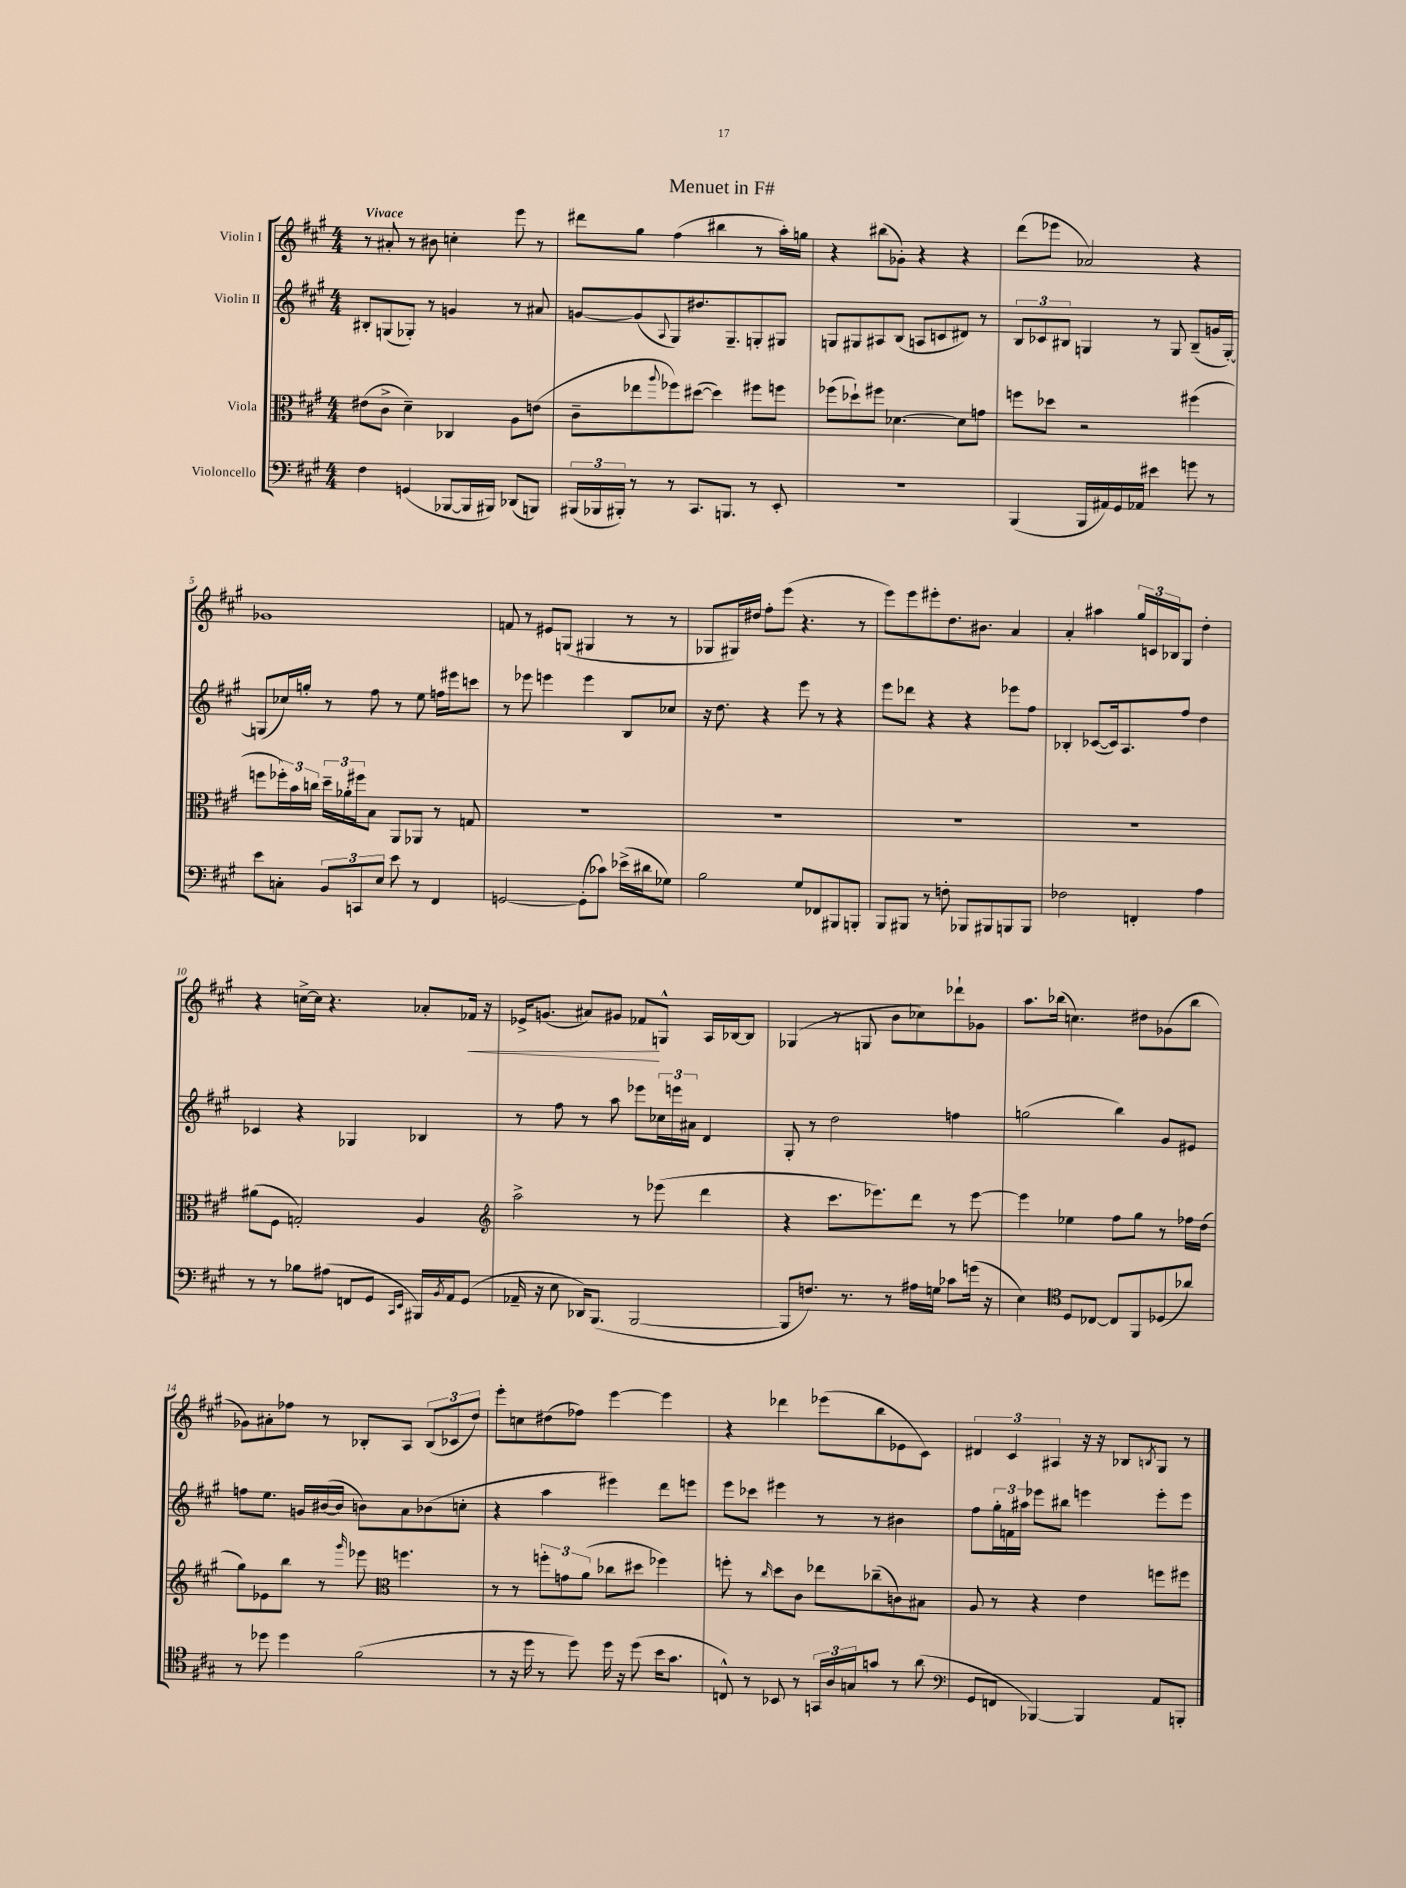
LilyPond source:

\header { title = "Menuet in F#" }
<<
\new StaffGroup <<
\new Staff = "s0" \with { instrumentName = "Violin I" } {
    \clef treble \key a \major \numericTimeSignature \time 4/4 \tempo "Vivace"
    r8 ais'8-. r8 bis'8 c''4-. e'''8 r8 |
    dis'''8 gis''8 fis''4( bis''4 r8 a''16-.) g''16 |
    r4 bis''8( ges'8-.) r4 r4 |
    d'''8( ees'''8 aes'2) r4 |
    ges'1 |
    f'8 r8 eis'8 g8( gis4 r8 r8 |
    ges8 gis16) dis''16 fis''8-. e'''8( r4. r8 |
    e'''8) e'''8 eis'''8-. d''8. bis'8. a'4 |
    a'4-. ais''4 \tuplet 3/2 { gis''16 c'16 bes16 } gis8 d''4-. |
    r4 c''16~-> c''16 r4. aes'8-. fes'16\< r16 |
    ees'16-> g'8.( ais'8) gis'8 fes'8\! g8-^ a16 bes16~ bes8 |
    ges4( r8 g8 b'8 ces''8) des'''8-! ges'8 |
    a''8. bes''16( c''4.) dis''8 ges'8( bes''8 |
    ges'8) ais'8-. fes''8 r8 bes8-. a8 \tuplet 3/2 { bes8( ces'8 d''8) } |
    e'''8-. c''8 dis''8( fes''8) e'''4~ e'''4 |
    r4 des'''4 ees'''8( b''8 ees'8 cis'8) |
    \tuplet 3/2 { dis'4 cis'4 ais4 } r16 r16 bes8 \acciaccatura { b8 } gis8 r8 \bar "|." |
}
\new Staff = "s1" \with { instrumentName = "Violin II" } {
    \clef treble \key a \major \numericTimeSignature \time 4/4
    bis8-. g8( ges8-.) r8 g'4 r8 ais'8 |
    g'8~ g'8( \appoggiatura { a8 } gis8) dis''8. gis8.-- g8-. gis8 |
    g8 gis8 ais8 b8( a8 c'8 dis'8) r8 |
    \tuplet 3/2 { b8 ces'8 bis8 } g4 r8 g8 bis8--( g'16 g16~-.) |
    g8( ces''16) g''16-. r8 fis''8 r8 e''8 f''16 eis'''16 c'''8 |
    r8 ees'''8 e'''4 e'''4 b8 ces''8 |
    r16 d''8. r4 e'''8 r8 r4 |
    e'''8 des'''8 r4 r4 ees'''8 fis''8 |
    bes4-. ces'8~( ces'16) a8. fis''8 d''4 |
    ces'4 r4 ges4 bes4 |
    r8 fis''8 r8 a''8 ees'''8 \tuplet 3/2 { ces''16 e'''16 ais'16 } d'4 |
    gis8-. r8 d''2 f''4 |
    g''2( b''4) gis'8 eis'8 |
    f''8 e''8. g'16 bis'16~( bis'16 b'8) a'8 bes'8( c''8-. |
    r4 a''4 eis'''4) d'''8 e'''8 |
    e'''8 ces'''8 eis'''4 r8 r8 bis'4 |
    fis''8 \tuplet 3/2 { gis''16-. f'16 ais''16 } ees'''8 bis''8 e'''4 e'''8-. e'''8 \bar "|." |
}
\new Staff = "s2" \with { instrumentName = "Viola" } {
    \clef alto \key a \major \numericTimeSignature \time 4/4
    eis'8( cis'8-> d'4--) ces4 a8 e'8( |
    cis'8-- ees''8 \appoggiatura { a''8 } fes''8) dis''8~( dis''4) fis''8 f''8 |
    fes''8( des''8-!) fis''8 des'4.~ des'8 g'8 |
    f''8 des''8 r2 fis''4( |
    f''8 \tuplet 3/2 { fes''16-.) b'16 c''16 } \tuplet 3/2 { d''16-- aes'16-. fis''16 } b8 a,8 aes,8 r8 g8 |
    R1 |
    R1 |
    R1 |
    R1 |
    ais'8( fis8 g2-.) a4 |
    \clef treble a''2-> r8 ees'''8( d'''4 |
    r4 cis'''8. ees'''8.) d'''8 r8 ees'''8~ |
    ees'''4 ees''4 fis''8 gis''8 r8 fes''16 d''16( |
    gis''8) ees'8 b''8 r8 \grace { gis'''16 } ees'''8 \clef alto f''4. |
    r8 r8 \tuplet 3/2 { f''8-. g'8 a'8( } ces''8 dis''8 fes''4) |
    f''8-. r8 \grace { cis''16 } d''8 cis'8 ees''8 ces''8--( c'8) bis8 |
    a8 r8 r4 e'4 f''8 fis''8 \bar "|." |
}
\new Staff = "s3" \with { instrumentName = "Violoncello" } {
    \clef bass \key a \major \numericTimeSignature \time 4/4
    fis4 g,4( bes,,8~ bes,,16 bis,,16) des,8( b,,8) |
    \tuplet 3/2 { bis,,16( bes,,16 bis,,16-.) } r8 r8 cis,8. b,,8. r8 e,8-. |
    R1 |
    b,,4( b,,16 ais,16) gis,16 aes,16 eis'4 g'8 r8 |
    e'8 c8-. \tuplet 3/2 { b,8 c,8 e8 } e'8 r8 fis,4 |
    g,2~ g,8-.( ces'8) ees'16->( dis'16 ges8) |
    b2 gis8 fes,8 bis,,8 b,,8-. |
    b,,8 bis,,8 r8 f8-. bes,,8 bis,,8 b,,8 b,,8 |
    fes2 f,4-. a4 |
    r8 r8 bes8 ais8( f,8 gis,8 \grace { cis,16 e,16 } bis,,16) \acciaccatura { b,8 } a,16 gis,8( |
    aes,16-- r16 e8 des,16) b,,8.( b,,2~ |
    b,,8 f8.) r8. r8 ais16 g16 ces'8 g'16( r16 |
    e4) \clef tenor d8 ces8~ ces8 fis,8 des8( aes'8) |
    r8 des''8 des''4 fis'2( |
    r8 r16 d''16 r8 d''8) d''16 r16 d''8( b'16 gis'8. |
    c8-^) r8 bes,8 r8 \tuplet 3/2 { g,16 a16 g16 } g'8 r8 a'8( |
    \clef bass gis,8 f,8 bes,,4~) bes,,4 a,8 b,,8-. \bar "|." |
}
>>
>>
